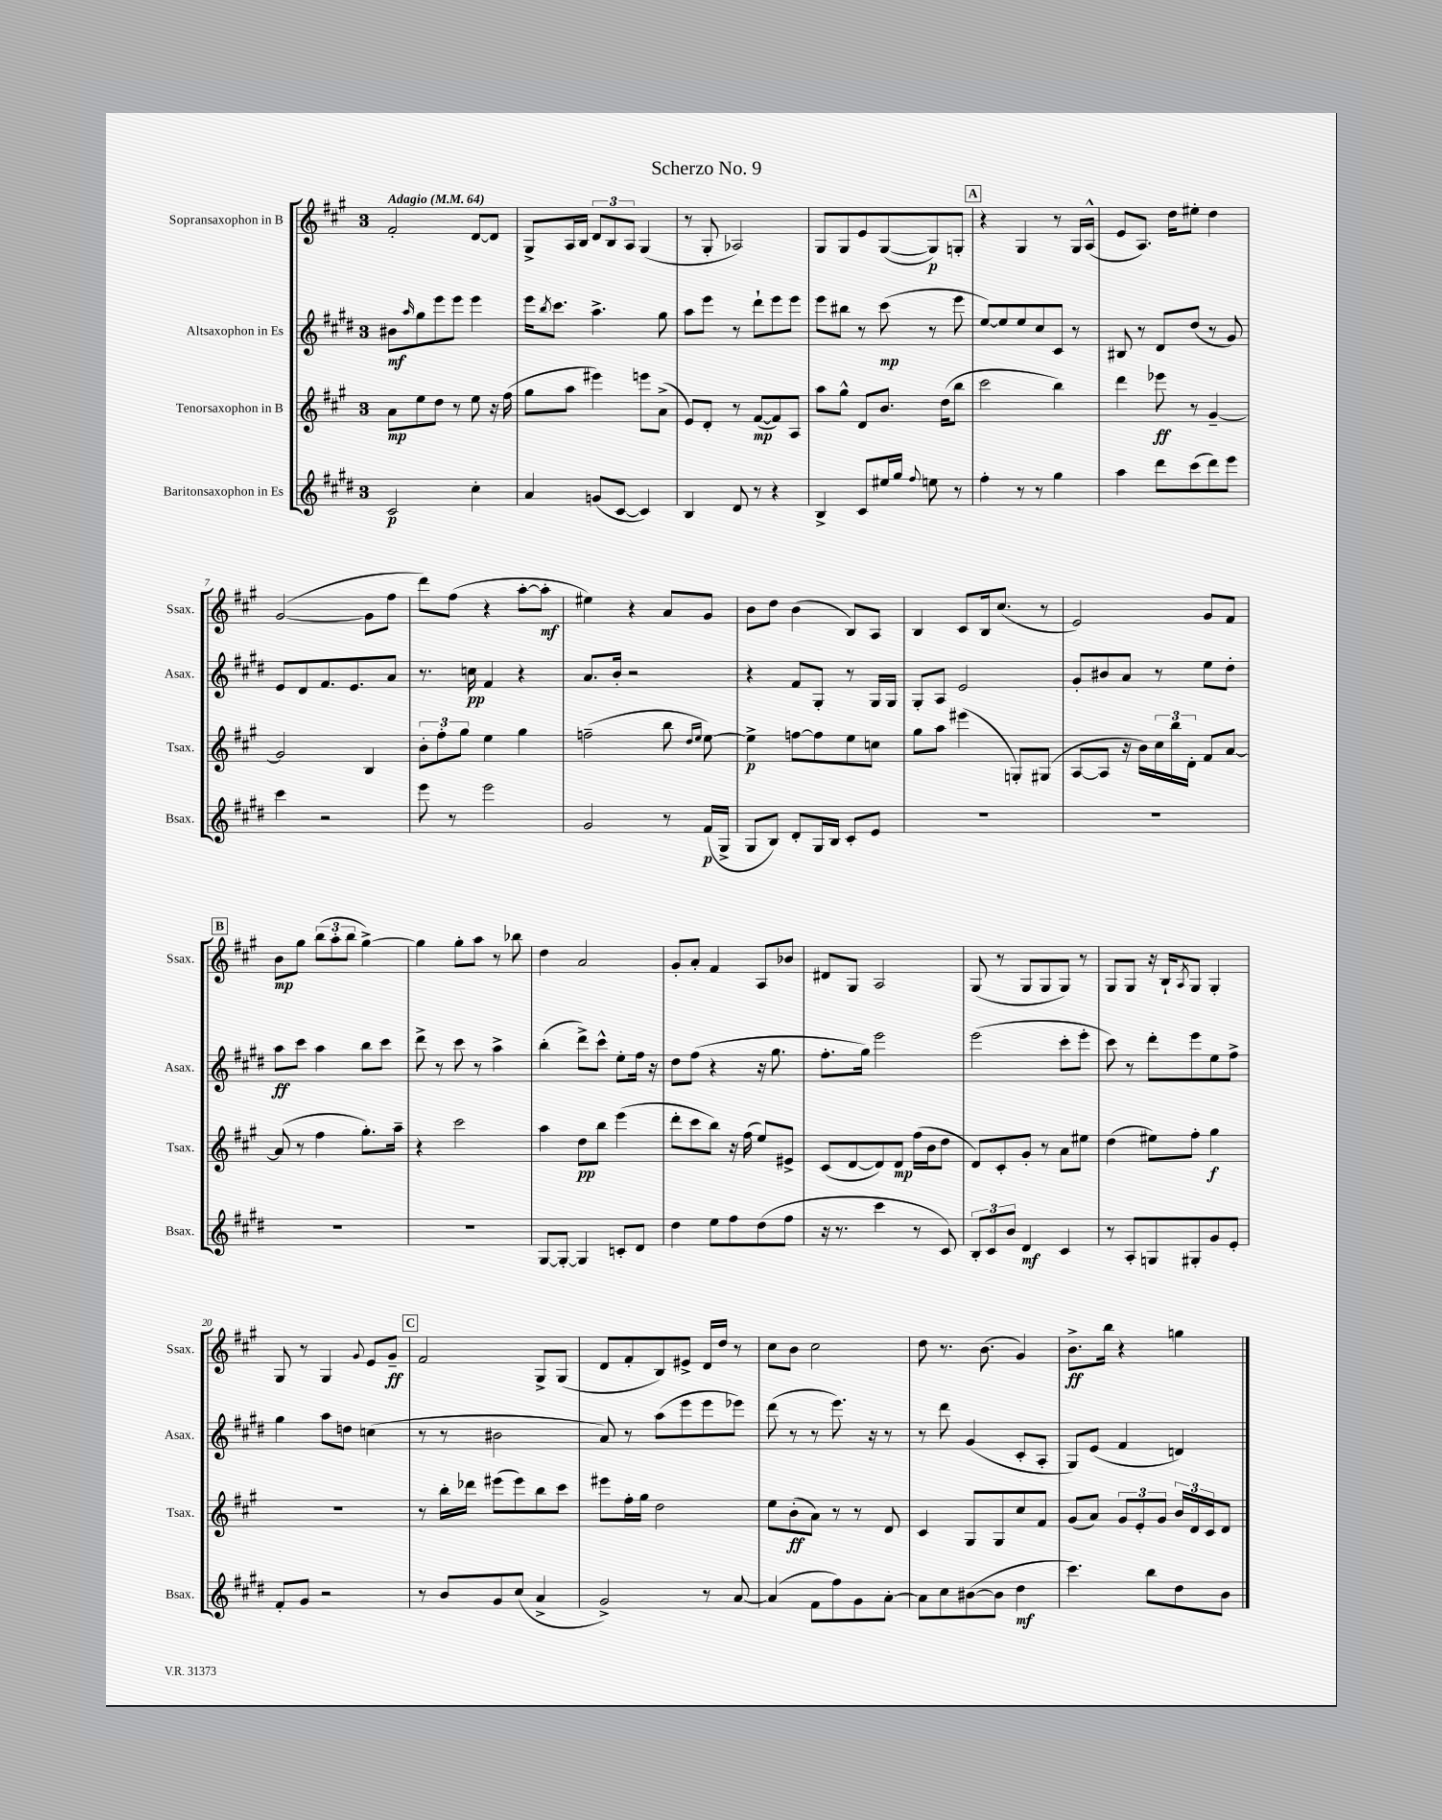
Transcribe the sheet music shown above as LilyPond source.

\header { title = "Scherzo No. 9" }
<<
\new StaffGroup <<
\new Staff = "s0" \with { instrumentName = "Sopransaxophon in B" shortInstrumentName = "Ssax." } {
    \clef treble \key a \major \once \override Staff.TimeSignature.style = #'single-digit \time 3/4 \tempo "Adagio" 4 = 64
    fis'2-. d'8~ d'8 |
    gis8-> a16 b16 \tuplet 3/2 { d'8 b8 a8 } gis4( |
    r8 gis8-. aes2) |
    gis8 gis8 e'8 gis8~( gis8\p) g8-. |
    \mark \markup { \box "A" } r4 gis4 r8 gis16 a16-^( |
    e'8 a8.) d''16 eis''8-. d''4 |
    gis'2~( gis'8 fis''8 |
    d'''8) fis''8( r4 a''8~-. a''8-.\mf |
    eis''4) r4 a'8 gis'8 |
    b'8 d''8 b'4( b8) a8 |
    b4 cis'8 b16 cis''8.( r8 |
    e'2) gis'8 fis'8 |
    \mark \markup { \box "B" } b'8\mp gis''8 \tuplet 3/2 { b''8( a''8-. b''8 } gis''4~->) |
    gis''4 gis''8-. a''8 r8 bes''8 |
    d''4 a'2 |
    gis'8-. a'8-. fis'4 a8 bes'8 |
    dis'8 gis8 a2 |
    gis8( r8 gis8 gis8 gis8) r8 |
    gis8 gis8 r16 b16-! \acciaccatura { a8 } gis8 gis4-. |
    gis8 r8 gis4 \appoggiatura { gis'8 } e'8 gis'8--\ff |
    \mark \markup { \box "C" } fis'2 gis8-> gis8( |
    d'8 fis'8-. b8) eis'8-> d'16 d''16 r8 |
    cis''8 b'8 cis''2 |
    d''8 r8. b'8.( gis'4) |
    b'8.->\ff b''16 r4 g''4 \bar "|." |
}
\new Staff = "s1" \with { instrumentName = "Altsaxophon in Es" shortInstrumentName = "Asax." } {
    \clef treble \key e \major \once \override Staff.TimeSignature.style = #'single-digit \time 3/4
    bis'8\mf \grace { a''16 } gis''8 e'''8 e'''8 e'''4 |
    e'''16 \acciaccatura { b''8 } cis'''8. a''4.-> gis''8 |
    a''8 e'''8 r8 dis'''8-! e'''8 e'''8 |
    e'''8 bis''8 r8 cis'''8\mp( r8 e'''8 |
    \mark \markup { \box "A" } e''8~) e''8 e''8 cis''8 cis'8 r8 |
    bis8 r8 dis'8 dis''8( r8 gis'8) |
    e'8 dis'8 fis'8. e'8. a'8 |
    r8. c''16\pp fis'4 r4 |
    a'8. b'16-. r2 |
    r4 fis'8 gis8-. r8 gis16 gis16 |
    gis8-. a8 e'2 |
    gis'8-. bis'8 a'8 r8 e''8 dis''8-. |
    \mark \markup { \box "B" } a''8\ff cis'''8 a''4 b''8 cis'''8 |
    dis'''8-> r8 cis'''8 r8 a''4-> |
    b''4-.( dis'''8->) cis'''8-^ e''8-. fis''16 r16 |
    dis''8 fis''8( r4 r16 gis''8. |
    fis''8.-. gis''16) e'''2 |
    e'''2( cis'''8-. e'''8-. |
    cis'''8) r8 dis'''8-. e'''8 e''8 fis''8-> |
    gis''4 a''8 d''8 c''4( |
    \mark \markup { \box "C" } r8 r8 bis'2 |
    a'8) r8 a''8( e'''8 e'''8 ees'''8) |
    dis'''8( r8 r8 e'''8.) r16 r8 |
    r8 dis'''8 gis'4( cis'8-. a8-. |
    gis8) e'8( fis'4 d'4) \bar "|." |
}
\new Staff = "s2" \with { instrumentName = "Tenorsaxophon in B" shortInstrumentName = "Tsax." } {
    \clef treble \key a \major \once \override Staff.TimeSignature.style = #'single-digit \time 3/4
    a'8\mp e''8 d''8 r8 e''8 r16 fis''16( |
    gis''8 a''8 eis'''4) e'''8 a'8->( |
    e'8) d'8-. r8 fis'8~\mp( fis'8) a8 |
    a''8 gis''8-^ d'8 b'8. d''16( b''8 |
    \mark \markup { \box "A" } cis'''2 b''4) |
    d'''4 ees'''8\ff r8 gis'4~-- |
    gis'2 b4 |
    \tuplet 3/2 { b'8-. fis''8-. gis''8 } e''4 gis''4 |
    f''2--( b''8 \grace { d''16 e''16 } e''8~) |
    e''4->\p f''8~ f''8 e''8 c''8 |
    gis''8 a''8 eis'''4( g8-.) gis8( |
    a8~ a8 r16 b'16) \tuplet 3/2 { cis''16 b''16 d'16-. } fis'8 a'8~ |
    \mark \markup { \box "B" } a'8( r8 fis''4 gis''8.-.) a''16-- |
    r4 cis'''2 |
    a''4 d''8\pp b''8 e'''4( |
    d'''8-. cis'''8 b''8) r16 fis''16( e''8) eis'8-> |
    cis'8( d'8~ d'8) d'8\mp fis''16( b'16 d''8 |
    d'8) cis'8-. gis'8-. r8 a'8 eis''8 |
    d''4( eis''8) fis''8-. gis''4\f |
    R2. |
    \mark \markup { \box "C" } r8 b''16-. des'''16 eis'''8( eis'''8) b''8 cis'''8 |
    eis'''8 fis''16-. gis''16 d''2 |
    e''8 b'8-.\ff( a'8) r8 r8 d'8 |
    cis'4 gis8 gis8 cis''8 fis'8 |
    gis'8( a'8) \tuplet 3/2 { gis'8 e'8-. gis'8 } \tuplet 3/2 { b'16 d'16 cis'16 } d'8 \bar "|." |
}
\new Staff = "s3" \with { instrumentName = "Baritonsaxophon in Es" shortInstrumentName = "Bsax." } {
    \clef treble \key e \major \once \override Staff.TimeSignature.style = #'single-digit \time 3/4
    cis'2\p cis''4-. |
    a'4 g'8( cis'8~ cis'4) |
    b4 dis'8 r8 r4 |
    b4-> cis'8 eis''16 gis''16 \appoggiatura { fis''8 } e''8 r8 |
    \mark \markup { \box "A" } fis''4-. r8 r8 gis''4 |
    a''4 dis'''8 cis'''8( dis'''8) e'''8 |
    cis'''4 r2 |
    e'''8 r8 e'''2 |
    gis'2 r8 fis'16\p( gis16-> |
    gis8 b8) dis'8-. gis16 b16 cis'8-. e'8 |
    R2. |
    R2. |
    \mark \markup { \box "B" } R2. |
    R2. |
    gis8~ gis8~-. gis4 c'8-. dis'8 |
    dis''4 e''8 fis''8 dis''8( fis''8 |
    r16 r8. cis'''4 r8 cis'8) |
    \tuplet 3/2 { b8-. cis'8 b'8 } dis'4\mf cis'4 |
    r8 a8-. g8 gis8-. gis'8 e'8-. |
    fis'8-. gis'8 r2 |
    \mark \markup { \box "C" } r8 b'8 gis'8 cis''8( a'4-> |
    gis'2->) r8 a'8~ |
    a'4( fis'8 fis''8) gis'8 a'8~-. |
    a'8 cis''8 bis'8~( bis'8 dis''4\mf |
    cis'''4.) b''8 dis''8 b'8 \bar "|." |
}
>>
>>
